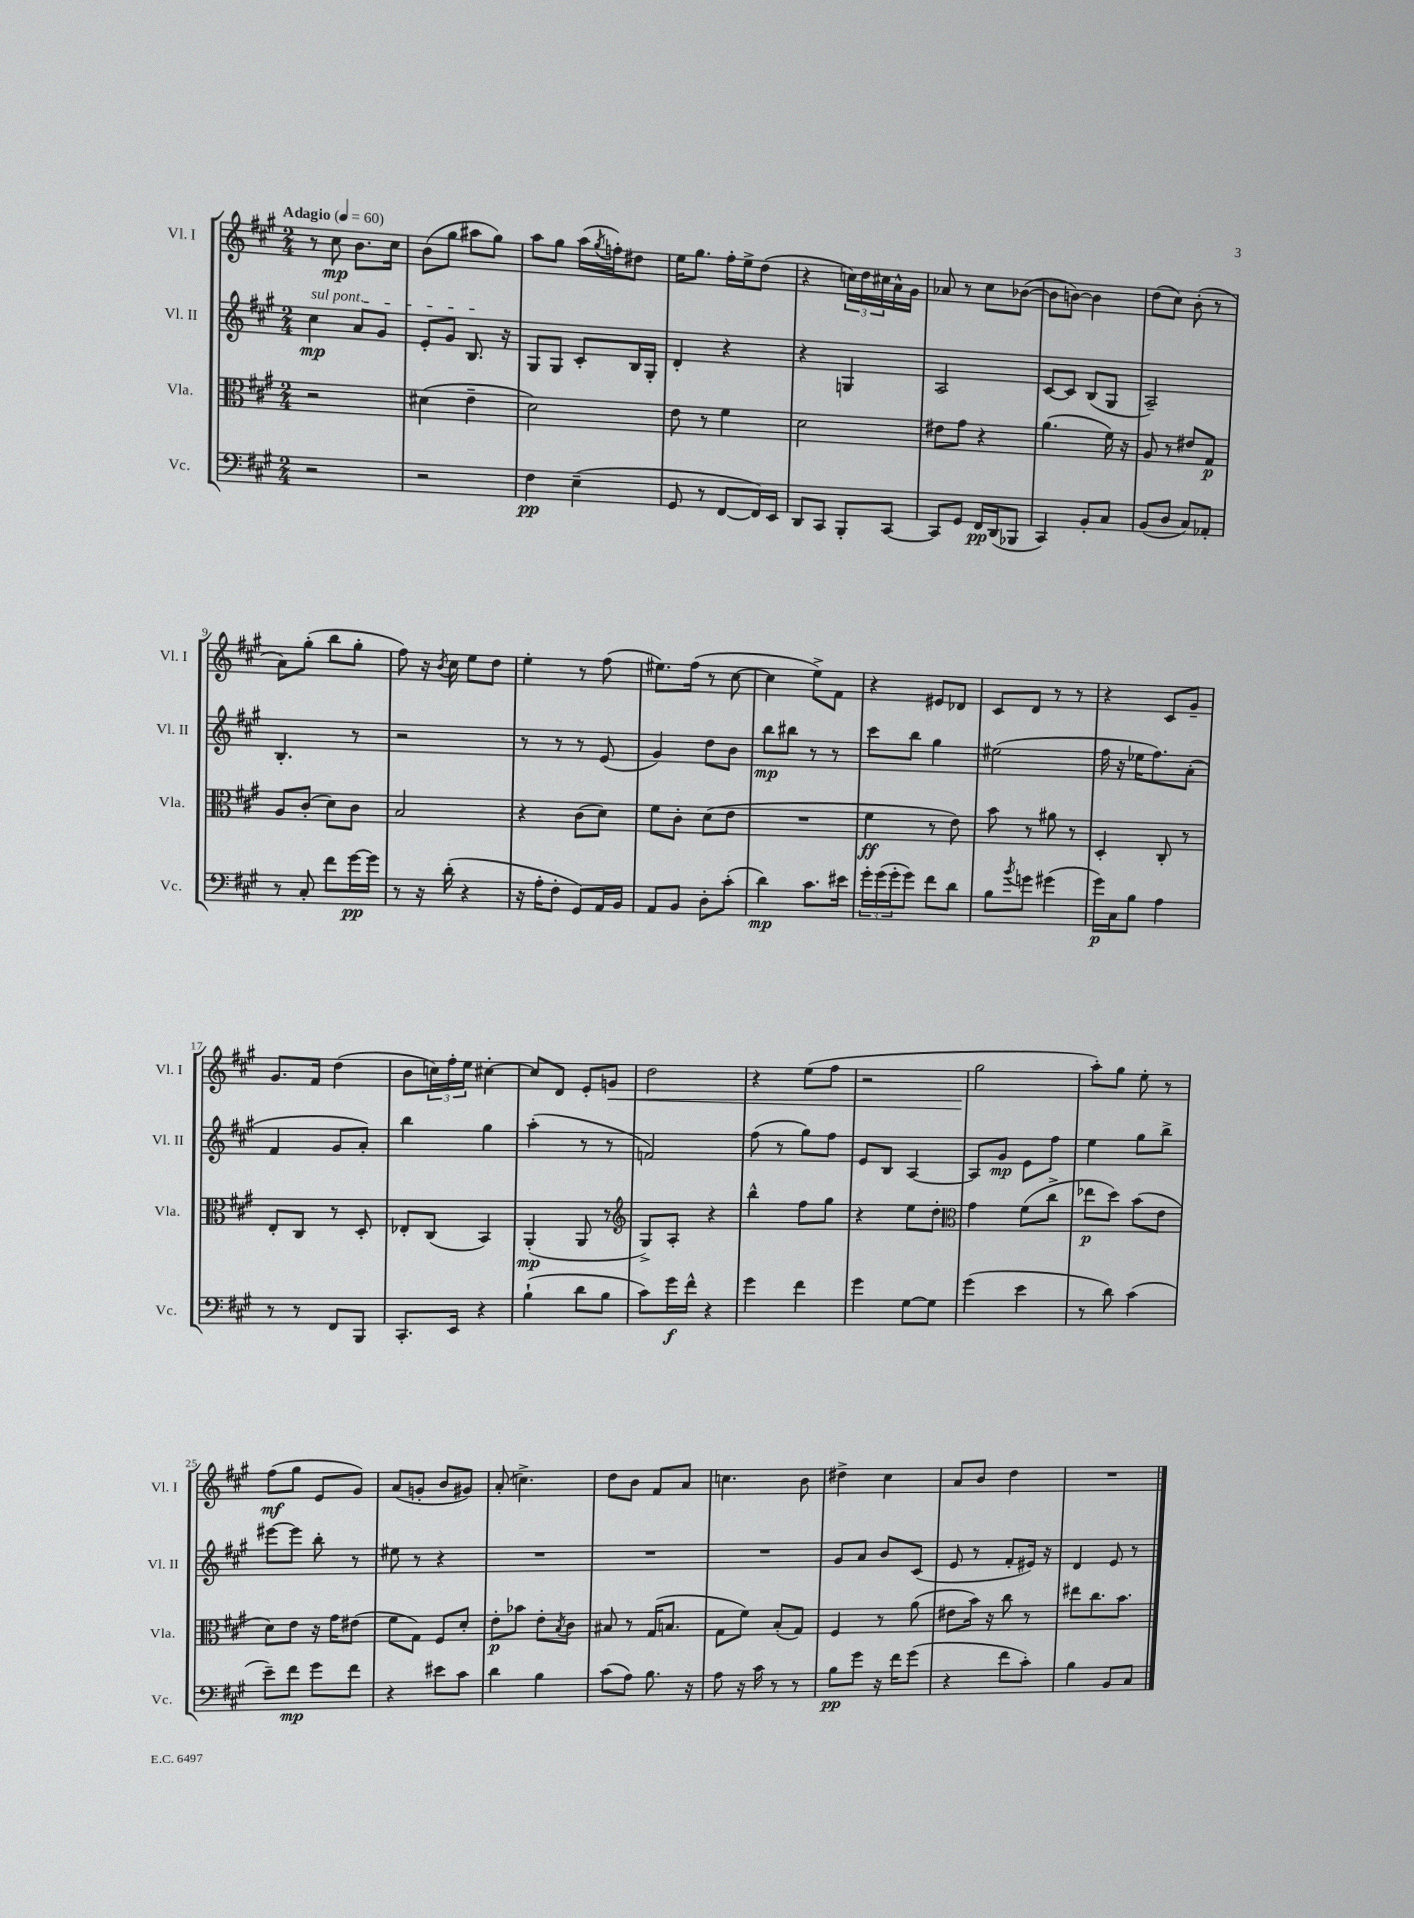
<<
\new StaffGroup <<
\new Staff = "s0" \with { instrumentName = "Vl. I" shortInstrumentName = "Vl. I" } {
    \clef treble \key a \major \numericTimeSignature \time 2/4 \tempo "Adagio" 4 = 60
    r8 cis''8\mp b'8. cis''16 |
    b'8( gis''8 ais''8 gis''8) |
    a''8 gis''8 a''16( \acciaccatura { gis''8 } f''16-.) dis''8 |
    e''16 gis''8. fis''16-. e''16-> d''8( |
    r4 \tuplet 3/2 { c''16) d''16 cis''16 } a'16-^ gis'16 |
    aes'8 r8 cis''8 bes'8~( |
    bes'8 b'8~) b'4 |
    d''8( cis''8) b'8-.( r8 |
    a'8) gis''8-.( b''8 gis''8-. |
    fis''8) r16 \acciaccatura { b'8 } cis''16 e''8 d''8 |
    e''4-. r8 fis''8( |
    eis''8.) fis''16( r8 cis''8~ |
    cis''4 e''8->) fis'8 |
    r4 eis'8 des'8 |
    cis'8 d'8 r8 r8 |
    r4 cis'8 gis'8-- |
    gis'8. fis'16 d''4( |
    b'8 \tuplet 3/2 { c''16) fis''16-. e''16 } cis''4~-. |
    cis''8 d'8 e'8-. g'8\< |
    d''2 |
    r4 e''8( fis''8 |
    r2 |
    gis''2\! |
    a''8-.) gis''8 e''8-. r8 |
    fis''8\mf( gis''8 e'8 gis'8) |
    a'8( g'8-. b'8 gis'8) |
    a'8-.( c''4.->) |
    d''8 b'8 fis'8 a'8 |
    c''4. b'8 |
    dis''4-> cis''4 |
    a'8 b'8 d''4 |
    R2 \bar "|." |
}
\new Staff = "s1" \with { instrumentName = "Vl. II" shortInstrumentName = "Vl. II" } {
    \clef treble \key a \major \numericTimeSignature \time 2/4
    \once \override TextSpanner.bound-details.left.text = \markup { \italic "sul pont." } cis''4\mp\startTextSpan a'8 gis'8 |
    e'8-. gis'8 b8.\stopTextSpan r16 |
    gis8 gis8 cis'8-. b16 gis16-. |
    d'4-. r4 |
    r4 g4 |
    a2 |
    cis'8~ cis'8 b8( gis8 |
    a2--) |
    b4.-. r8 |
    r2 |
    r8 r8 r8 e'8( |
    gis'4) d''8 b'8 |
    b''8\mp bis''8 r8 r8 |
    cis'''8 b''8 gis''4 |
    eis''2( |
    fis''16 r16 ees''16 fis''8.) a'8-.( |
    fis'4 gis'8 a'8-.) |
    b''4 gis''4 |
    a''4-.( r8 r8 |
    f'2) |
    fis''8( r8 gis''8) fis''8 |
    e'8 b8 a4~ |
    a8 gis'8\mp e'8 fis''8 |
    e''4 gis''8 b''8-> |
    eis'''8~ eis'''8 b''8-. r8 |
    eis''8 r8 r4 |
    R2 |
    R2 |
    R2 |
    gis'8 a'8 b'8 cis'8( |
    e'8 r8 fis'8-. eis'16) r16 |
    d'4 e'8 r8 \bar "|." |
}
\new Staff = "s2" \with { instrumentName = "Vla." shortInstrumentName = "Vla." } {
    \clef alto \key a \major \numericTimeSignature \time 2/4
    r2 |
    dis'4( e'4-- |
    d'2) |
    e'8 r8 fis'4 |
    d'2 |
    eis'8 gis'8 r4 |
    a'4.( fis'16) r16 |
    a8 r8 eis'8 gis8\p |
    a8 cis'8-.( d'8) cis'8 |
    b2 |
    r4 cis'8( d'8) |
    fis'8 cis'8-. d'8( e'8 |
    R2 |
    fis'4\ff r8 e'8) |
    b'8 r8 ais'8 r8 |
    d4-. cis8-. r8 |
    e8-. cis8 r8 d8-. |
    ees8-. cis8( b,4) |
    a,4-.\mp( a,8 r8 |
    \clef treble gis8->) a8-. r4 |
    b''4-^ fis''8 gis''8 |
    r4 e''8 d''8-. |
    \clef alto gis'4 fis'8( cis''8-> |
    ees''8\p d''8) b'8( e'8 |
    d'8) e'8 r16 gis'16 eis'8( |
    fis'8 gis8) fis8 d'8-. |
    e'8-.\p bes'8 e'8-. \acciaccatura { b8 } cis'8 |
    bis8 r8 gis16( b8. |
    gis8 fis'8) b8-.( gis8) |
    fis4 r8 a'8( |
    eis'8 b'16) r16 cis''8 r8 |
    eis''8 cis''8. b'8. \bar "|." |
}
\new Staff = "s3" \with { instrumentName = "Vc." shortInstrumentName = "Vc." } {
    \clef bass \key a \major \numericTimeSignature \time 2/4
    r2 |
    r2 |
    fis4\pp e4--( |
    gis,8 r8 fis,8~ fis,16) e,16 |
    d,8 cis,8 b,,8-. cis,8~ |
    cis,8 gis,8 fis,16\pp d,16( bes,,8 |
    cis,4) b,8-. cis8 |
    b,8( d8 cis8) aes,8-. |
    r8 cis8-. fis'8 gis'16~\pp gis'16 |
    r8 r16 d'16-.( r4 |
    r16 a16-. fis8-. gis,8) a,16 b,16 |
    a,8 b,8 d8-. cis'8-.( |
    d'4\mp) cis'8. eis'16 |
    \tuplet 3/2 { gis'16-. gis'16( gis'16-. } gis'8) fis'8 d'8 |
    b8 \acciaccatura { b'8 } g'8 gis'4( |
    gis'16\p) cis16 b8 a4 |
    r8 r8 fis,8 b,,8 |
    cis,8.-. e,16 r4 |
    b4-!( d'8 b8 |
    cis'8) gis'16\f fis'16-^ r4 |
    gis'4 fis'4 |
    gis'4 gis8~ gis8 |
    gis'4( e'4 |
    r8 d'8) cis'4( |
    e'8--) fis'8\mp gis'8 fis'8 |
    r4 eis'8 cis'8 |
    d'4 b4 |
    cis'8( a8) b8. r16 |
    a8 r16 cis'16 r8 r8 |
    b8\pp gis'8 r16 fis'16 gis'8( |
    r4 fis'8 cis'8-.) |
    b4 b,8 cis8 \bar "|." |
}
>>
>>
